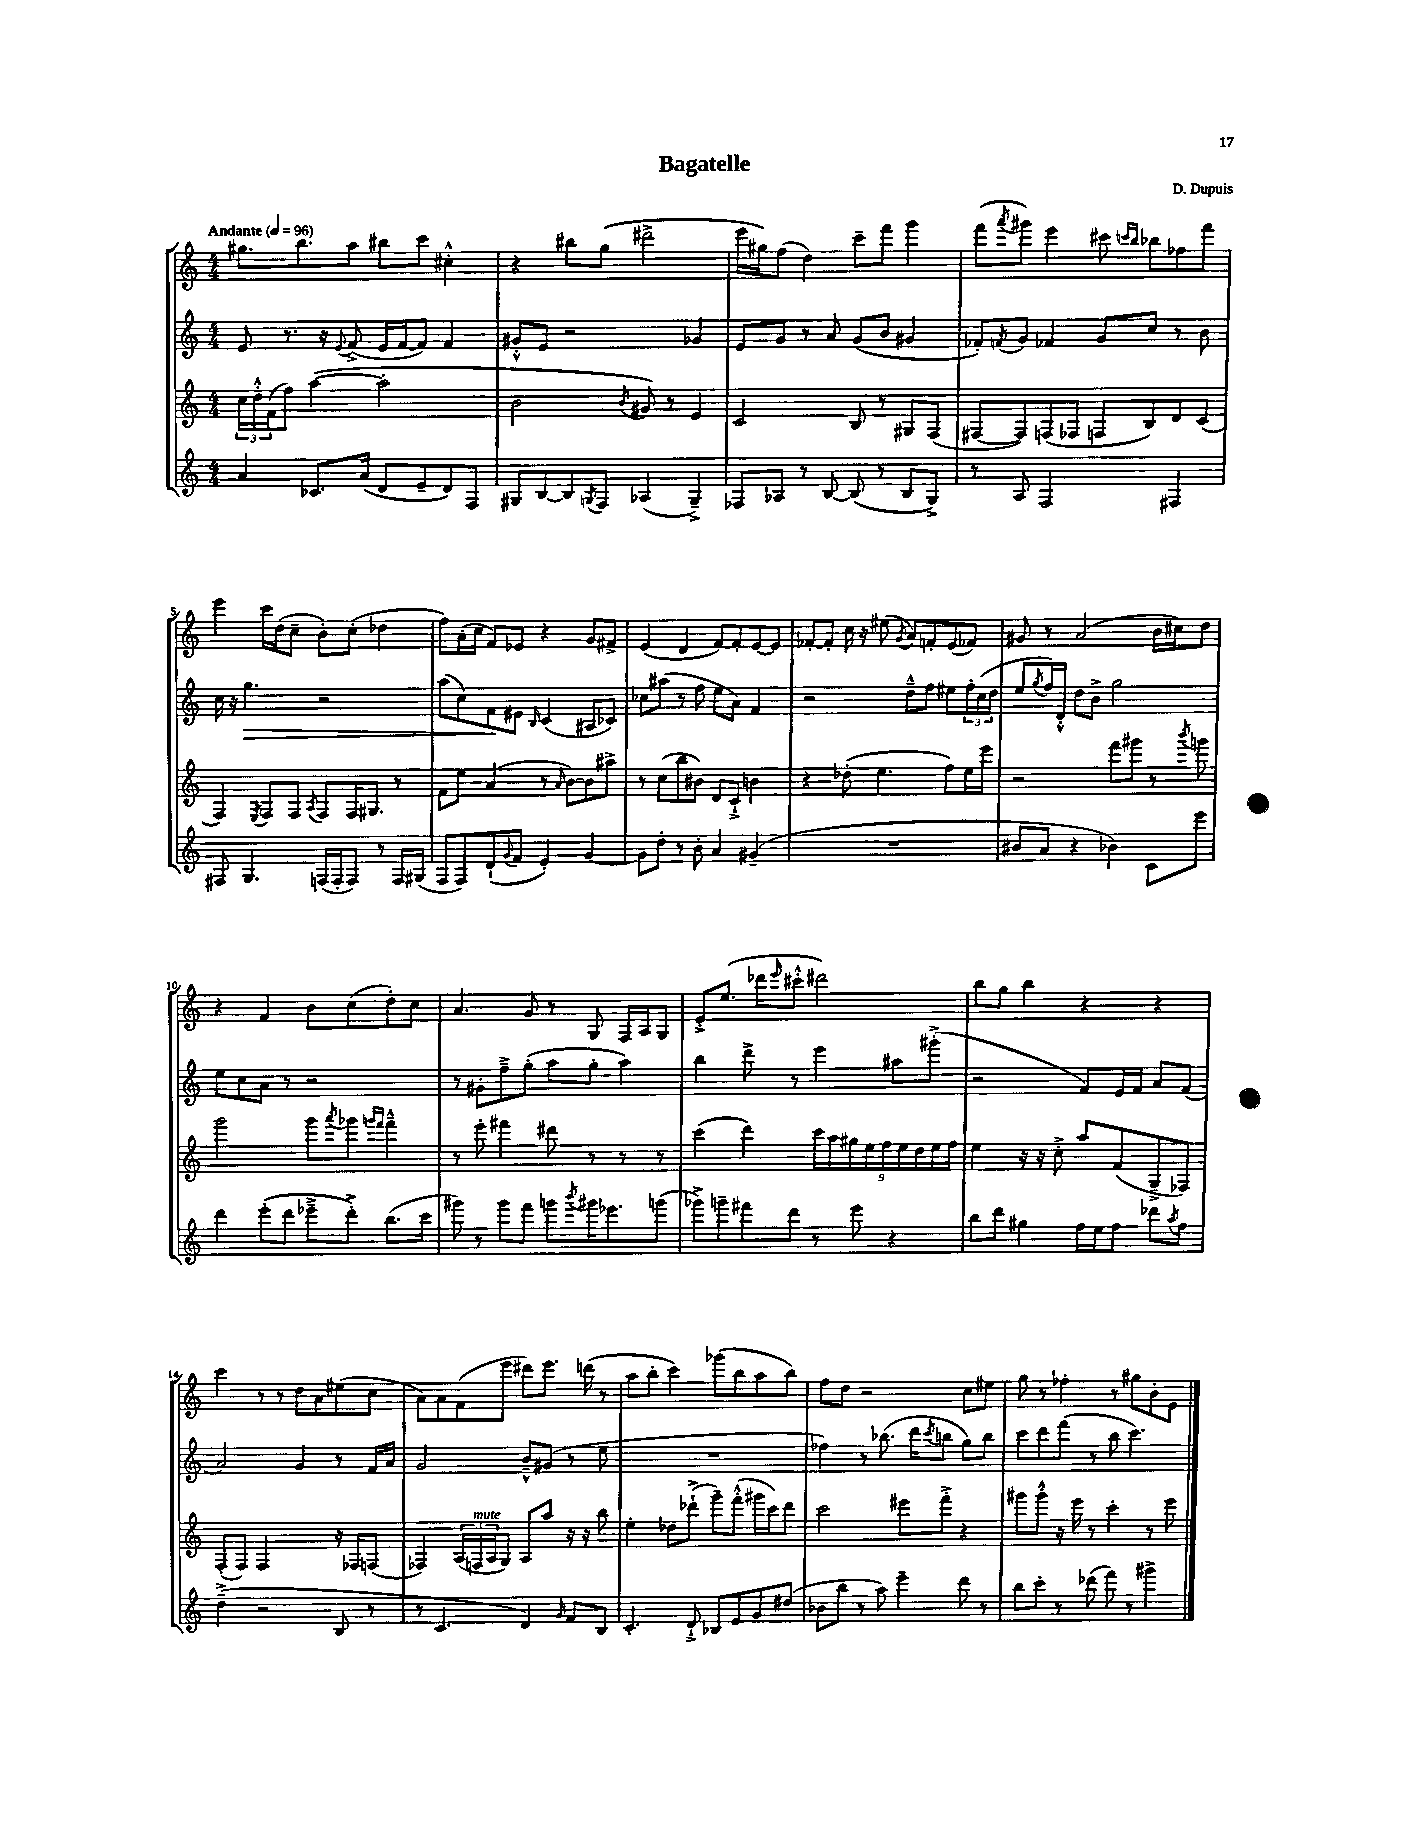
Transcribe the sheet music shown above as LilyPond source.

\header { title = "Bagatelle" composer = "D. Dupuis" }
<<
\new StaffGroup <<
\new Staff = "s0" {
    \clef treble \key c \major \numericTimeSignature \time 4/4 \tempo "Andante" 4 = 96
    gis''8. b''8. a''8 bis''8 c'''8 cis''4-.-^ |
    r4 bis''8 g''8( dis'''2-> |
    e'''16 gis''16) f''8( d''4) c'''8-- f'''8 g'''4 |
    f'''8( \acciaccatura { a'''8 } gis'''8) e'''4 cis'''8 \grace { c'''16 b''16 } bes''8 fes''8 f'''8 |
    e'''4 c'''16 d''16( c''8-- b'8-.) c''8-.( des''4 |
    f''8) a'16-.( c''16 f'8) ees'8 r4 g'8 fis'8-> |
    e'4( d'4 f'8~) f'8-. e'8~ e'8 |
    fes'8~-. fes'8-. c''16 r16 eis''8( \acciaccatura { g'8 } a'8) f'8-. e'8( fes'8) |
    gis'8 r8 a'2( b'16 cis''16) d''8 |
    r4 f'4 b'8 c''8( d''8-.) c''8 |
    a'4. g'8 r8 g8 f16 a16 g8 |
    e'8-.-> e''8.( des'''16 \grace { e'''16 } cis'''8-.-^ dis'''2) |
    b''8 g''8 b''4 r4 r4 |
    c'''4 r8 r8 d''8 a'8 eis''8( c''8 |
    a'8) a'8 f'8( e'''8 dis'''8) e'''8. d'''16( r8 |
    a''8 b''8-. c'''4) ges'''8( b''8 a''8 b''8) |
    f''8 d''8 r2 c''8 eis''8 |
    g''8 r8 fes''4-. r8 gis''8 b'8-. e'8 \bar "|." |
}
\new Staff = "s1" {
    \clef treble \key c \major \numericTimeSignature \time 4/4
    e'8 r8. r16 \appoggiatura { e'8 } f'8->( e'16 f'16~ f'8) f'4 |
    gis'8-.-^ e'8 r2 ges'4 |
    e'8 g'8 r8 a'8 g'8( b'8 gis'4 |
    fes'8-.) \acciaccatura { f'8 } g'8 fes'4 g'8 c''8 r8 b'8 |
    c''16 r16 g''4.\> r2 |
    a''8( c''8) f'8\! eis'8 \grace { b16 } c'4( ais8 ces'8) |
    ces''8 ais''8( r8 f''8 e''8 a'8) f'4 |
    r2 d''8---^ f''8 eis''8 \tuplet 3/2 { f''16-. c''16( d''16 } |
    e''8 \acciaccatura { g''8 } f''16) d'16-.-^ d''8 b'8-> g''2 |
    e''8 c''8 a'8 r8 r2 |
    r8 gis'8-. f''8---> g''8-.( a''8 g''8-. a''4) |
    b''4 d'''8-> r8 e'''4 ais''8 gis'''8-.->( |
    r2 f'8) e'16 f'16 a'8 f'8( |
    a'2) g'4 r8 f'16 a'16 |
    g'2 b'8---^ gis'8( r8 e''8 |
    R1 |
    fes''4) r8 bes''8.( d'''16 \acciaccatura { c'''8 } b''8 g''8) b''8 |
    c'''8 d'''8 f'''8( r8 b''8 c'''4.) \bar "|." |
}
\new Staff = "s2" {
    \clef treble \key c \major \numericTimeSignature \time 4/4
    \tuplet 3/2 { c''16 d''16-.-^ f'16( } f''8) a''4~( a''2-. |
    b'2 \acciaccatura { b'8 } gis'8) r8 e'4 |
    c'2 b8 r8 gis8 f8( |
    fis8~ fis8) f8( fes8 f8 b8) d'8 c'8( |
    f4) \acciaccatura { e8 } f8 f8 \acciaccatura { a8 } f8 f16 gis8. r8 |
    f'8 e''8 a'4( r8 \grace { a'16 } b'8~) b'8 ais''8-> |
    r8 c''8( b''8 bis'8) d'8 c'8-!-> b'4 |
    r4 des''8-.( e''4. f''8) e''16 e'''16 |
    r2 f'''8 gis'''8 r8 \acciaccatura { b'''8 } g'''8 |
    g'''2 g'''8 \acciaccatura { a'''8 } ges'''8 \grace { g'''16 f'''16 } f'''4---^ |
    r8 e'''8-. fis'''4 dis'''8 r8 r8 r8 |
    c'''4( d'''4) \tuplet 9/8 { c'''16 a''16 gis''16 e''16 f''16 e''16 d''16 e''16 f''16 } |
    e''4 r16 r16 c''8-.-> a''8 f'8( g8---> fes8) |
    f8-.( f8) f2 r16 fes16 f8( |
    fes4) \tuplet 3/2 { a16( f16^\markup { \italic "mute" } a16 } g8) a8 a''8 r16 r16 b''8 |
    e''4-. des''8 des'''8-!->( g'''8--) f'''8-.-^( gis'''16 c'''16) des'''8 |
    c'''2 eis'''8 f'''8-.-> r4 |
    gis'''8 gis'''8-.-^ r16 e'''16 r8 c'''4-. r8 e'''8 \bar "|." |
}
\new Staff = "s3" {
    \clef treble \key c \major \numericTimeSignature \time 4/4
    a'4 ces'8. a'16( d'8 e'8-- d'8) f8 |
    gis8 b8~ b8 \acciaccatura { g8 } f8 aes4( g4--->) |
    fes8 aes8 r8 b8~ b8( r8 b8 g8->) |
    r8 a8 f2 fis4 |
    fis8 g4. f16( f16-. f8) r8 f16 gis16( |
    f8 f8) d'8-!( \appoggiatura { g'8 } f'8 e'4-.) g'4~ |
    g'8 d''8-. r8 b'8-. a'4 gis'4--( |
    R1 |
    bis'8 a'8 r4 bes'4) c'8 e'''8 |
    d'''4 e'''8-.( d'''8 ees'''8---> d'''8-.->) b''8.( c'''16 |
    gis'''8) r8 gis'''8 f'''8 g'''8 \acciaccatura { b'''8 } gis'''16 ees'''8. g'''8( |
    ges'''8->) g'''8-- fis'''8 d'''8 r8 e'''8 r4 |
    b''8 d'''8 gis''4 f''16 e''16 f''8 des'''8 \acciaccatura { a''8 } f''8 |
    d''4--->( r2 b8 r8 |
    r8 c'4. d'4) \grace { g'16 } f'8 b8 |
    c'4.-. d'8-!-> bes8 e'8 g'8 dis''8( |
    bes'8 b''8 r8 a''8) e'''4-- d'''8 r8 |
    b''8 c'''8-. r8 des'''8( f'''8) r8 gis'''4-> \bar "|." |
}
>>
>>
